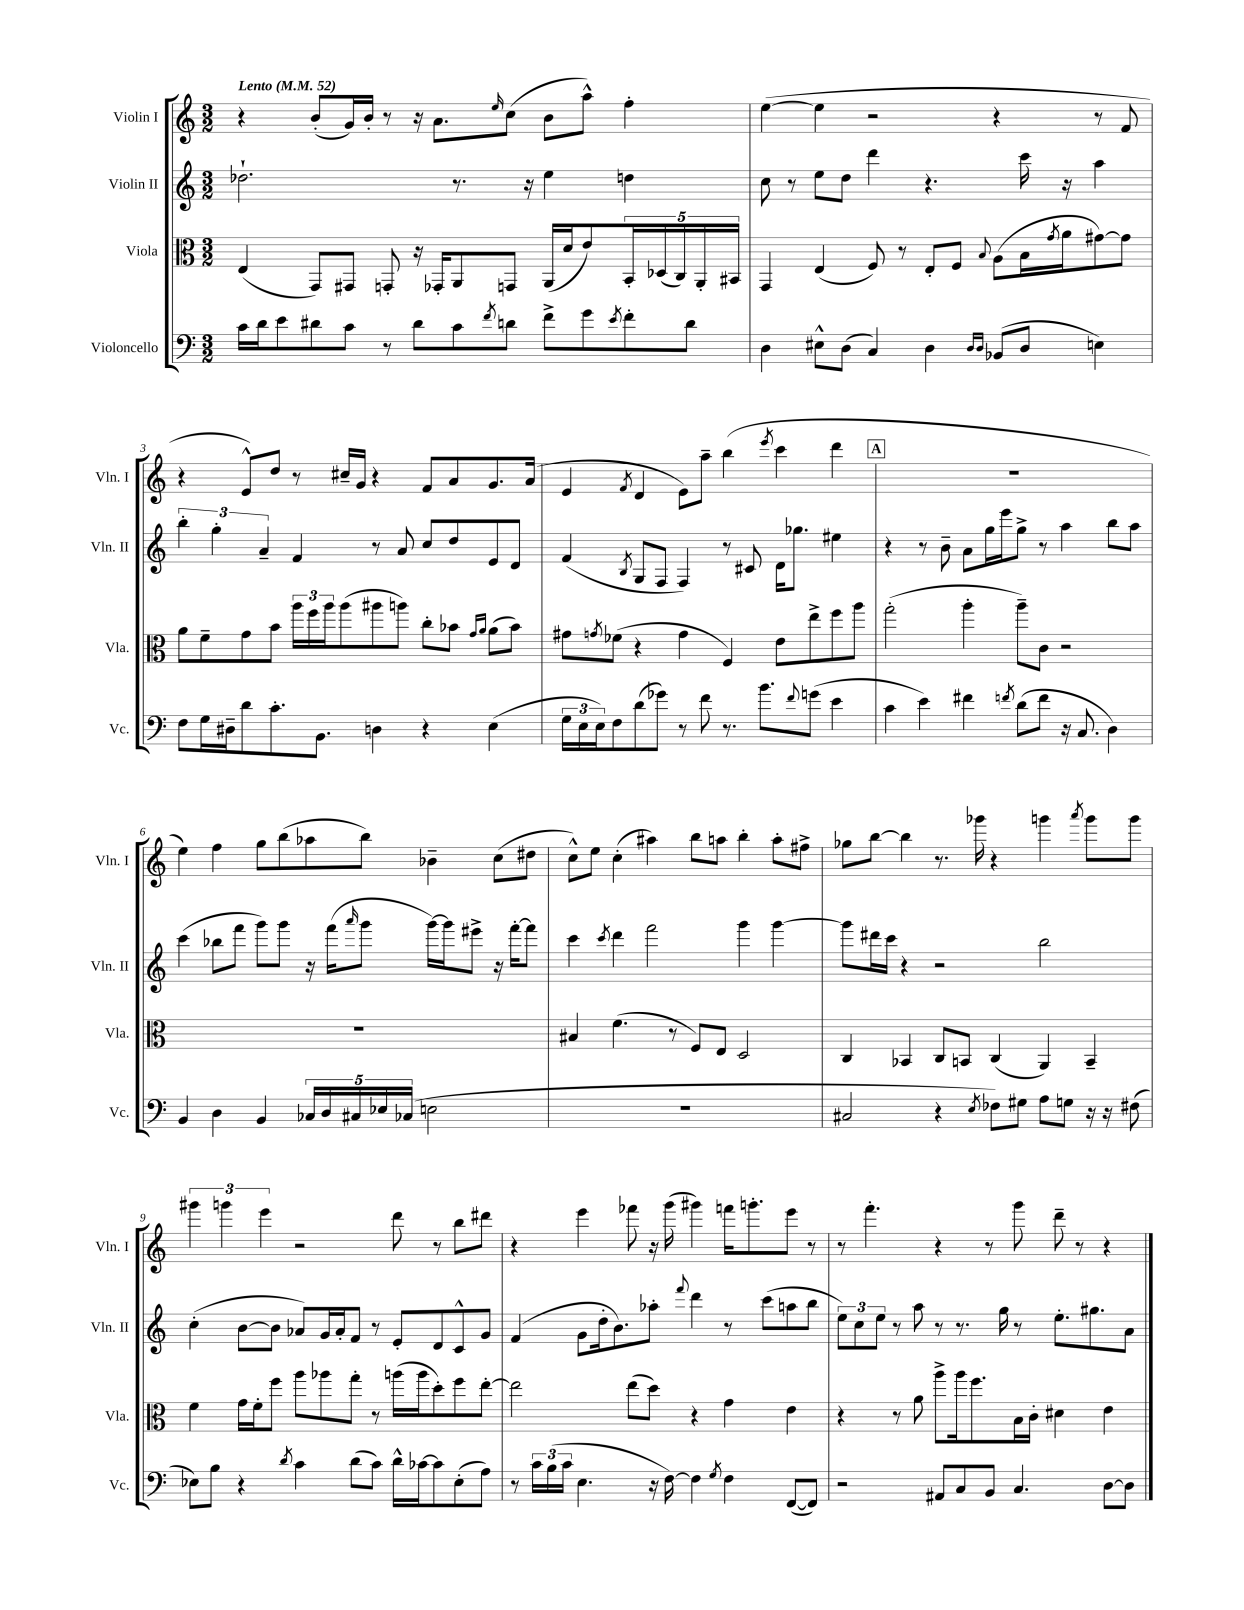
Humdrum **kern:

**kern	**kern	**kern	**kern
*part4	*part3	*part2	*part1
*staff4	*staff3	*staff2	*staff1
*I"Violoncello	*I"Viola	*I"Violin II	*I"Violin I
*I'Vc.	*I'Vla.	*I'Vln. II	*I'Vln. I
*clefF4	*clefC3	*clefG2	*clefG2
*k[]	*k[]	*k[]	*k[]
*M3/2	*M3/2	*M3/2	*M3/2
*MM52	*MM52	*MM52	*MM52
=1	=1	=1	=1
!	!	!	!LO:TX:a:B:t=Lento
16c\LL	(4E/	2.dd-X`\	4r
16d\J	.	.	.
8e\	.	.	.
8d#X\	8GG/L)	.	(8b'/L
8c\J	8GG#X/J	.	16g/L)
.	.	.	16b'/JJ
8r	8GGn'/	.	8r
8d#\L	16r	.	16r
.	16GG-X'/KL	.	8.a\L
8c\	8AA/	8.r	.
8qf/	.	.	16qqee/
8dn\J	8GGn/J	.	(8cc\J
.	.	16r	.
8f^\L	(16AA/LL	4ee\	8b\L
.	16d/J	.	.
8g\	8e/)	.	8aa^^\J)
8qe/	.	.	.
8f'\	20BB'/L	4ddn\	4ff'\
.	(20D-X/	.	.
.	20C/)	.	.
8d\J	.	.	.
.	20AA'/	.	.
.	20BB#X/JJ	.	.
=2	=2	=2	=2
4D\	4GG/	8cc\	([4ee\
.	.	8r	.
8E#X^^\L	(4E/	8ee\L	4ee\]
(8D\J	.	8dd\J	.
4C/)	8F/)	4ddd\	2r
.	8r	.	.
4D\	8E'/L	4.r	.
.	8F/J	.	.
16qqD/LL	.	.	.
16qqD/JJ	8qqB/	.	.
(8BB-X/L	(8A\L	.	4r
8D/J	16B\L	16ccc\	.
.	8qg/	.	.
.	16a\J	16r	.
4En\)	[8g#X\)	4aa\	8r
.	8g#\J]	.	8f/
!!LO:LB:g=z
=3	=3	=3	=3
8F\L	8a\L	6bb'\	4r
16G\L	8f~\	.	.
.	.	6gg'\	.
16D#X~\J	.	.	.
8d\	8g\	.	8e^^/L)
.	.	6a~/	.
8.c'\	8b\J	.	8dd/J
.	24aa\LL	4f/	8r
.	24ff\	.	.
8.BB\J	.	.	.
.	24aa\J	.	.
.	(8aa\	.	16cc#X~/LL
.	.	.	16g/JJ
4Dn\	8aa#X\	8r	4r
.	8aan\J)	8a/	.
4r	8cc'\L	8cc/L	8f/L
.	8b-X\J	8dd/	8a/
.	16qqg/LL	.	.
.	16qqa/JJ	.	.
(4E\	(8a\L	8e/	8.g/
.	8b-\J)	8d/J	.
.	.	.	(16a/Jk
=4	=4	=4	=4
24G\LL	8g#X\L	(4f/	4e/
24E\	.	.	.
24E\J)	.	.	.
.	8qgn/	.	.
8F\	(8f-X\J	.	.
.	.	8qB/	8qf/
(8d\	4r	8G/L	4d/
8g-X\J)	.	8F/J	.
8r	4g\	4F/)	8e\L)
8f\	.	.	8aa~\J
8.r	4F/)	8r	(4bb\
.	.	8c#X/	.
8.b\L	.	.	.
.	.	.	8qeee/
.	8e\L	16d\KL	4ccc\
.	.	8.gg-X\J	.
8qqf/	.	.	.
(8gn\J	8ee^\	.	.
4e\	8ff\	4ee#X\	4ddd\
.	8aa\J	.	.
!!LO:REH:place=s1:t=A
=5	=5	=5	=5
4c\	(2gg'\	4r	1.r
4e\)	.	8r	.
.	.	8b~\	.
4f#X\	4aa'\	8a\L	.
.	.	16gg\L	.
.	.	16eee\J	.
8qfn/	.	.	.
(8d\L	8aa~\L)	8gg^\J	.
8f\J	8c\J	8r	.
16r	2r	4aa\	.
8.C/	.	.	.
4D\)	.	8bb\L	.
.	.	8aa\J	.
!!LO:LB:g=z
=6	=6	=6	=6
4BB/	1.r	(4ccc\	4ee\)
4D\	.	8bb-X\L	4ff\
.	.	8fff\J	.
4BB/	.	8ggg\L)	8gg\L
.	.	8ggg\J	(8bb\
20C-X/LL	.	16r	8aa-X\
20D/	.	.	.
.	.	(16fff\KL	.
20C#X/	.	.	.
.	.	16qqaaa/	.
.	.	8ggg\J	8bb\J)
20E-X/	.	.	.
(20C-X/JJ	.	.	.
2En\	.	[16ggg\LL)	4b-X~\
.	.	16ggg\J]	.
.	.	8eee#X^\J	.
.	.	16r	(8cc\L
.	.	[16fff'\KL	.
.	.	8fff\J]	8dd#X\J
=7	=7	=7	=7
1.r	4B#X/	4ccc\	8cc^^\L)
.	.	.	8ee\J
.	.	8qccc/	.
.	(4.f\	4ddd\	(4cc'\
.	.	2fff\	4aa#X\)
.	8r	.	.
.	8F/L)	.	8bb\L
.	8E/J	.	8aan\J
.	2D/	4ggg\	4bb'\
.	.	[4ggg\	8aa'\L
.	.	.	8ff#X^\J
=8	=8	=8	=8
2C#X/	4C/	8ggg\L]	8gg-X\L
.	.	16ddd#X\L	[8bb\J
.	.	16ccc\JJ	.
.	4BB-X/	4r	4bb\]
4r	8C/L	2r	8.r
.	8BBn/J	.	.
.	.	.	16ggg-X\
8qE/	.	.	.
8F-X\L)	(4C/	.	4r
8G#X\J	.	.	.
8A\L	4AA/)	2bb\	4gggn\
8Gn\J	.	.	.
.	.	.	8qaaa/
16r	4BB~/	.	8ggg\L
16r	.	.	.
(8F#X\	.	.	8ggg\J
!!LO:LB:g=z
=9	=9	=9	=9
8E-X\L)	4f\	(4cc'\	6ggg#X\
8B\J	.	.	.
.	.	.	6gggn\
4r	16g\LL	[8b\L	.
.	16f'\J	.	.
.	.	.	6eee\
.	8ff\J	8b\J]	.
8qd/	.	.	.
4c\	8aa\L	8a-X/L)	2r
.	8aa-X\	16g/L	.
.	.	16a-'/J	.
(8d\L	8gg'\J	8f/J	.
8c\J)	8r	8r	.
16d^^\LL	(16aan\LL	8e'/L	8ddd\
[16c-X\J	16aa\J	.	.
8c-\]	8dd'\)	8d/	8r
(8E-'\	8ff\	8c^^/	8bb\L
8A\J)	[8ee'\J	8g/J	8ddd#X\J
=10	=10	=10	=10
8r	2ee\]	(4f/	4r
24c\LL	.	.	.
(24B\	.	.	.
24c\JJ	.	.	.
4.E\	.	8g\L	4eee\
.	.	16dd'\k	.
.	.	8.b\)	.
.	(8ee\L	.	8fff-X\
16r	8dd\J)	8aa-X'\J	16r
[16F\)	.	.	(16ggg\
.	.	8qqfff/	.
4F\]	4r	4ddd\	4ggg#X\)
8qG/	.	.	.
4F\	4g\	8r	16fffn\KL
.	.	.	8.gggn'\
.	.	(8ccc\L	.
([8FF/L	4e\	8aan\	8eee\J
8FF/J])	.	8bb\J	8r
=11	=11	=11	=11
2r	4r	12ee\L)	8r
.	.	12cc\	.
.	.	.	4.fff'\
.	.	12ee\J	.
.	8r	8r	.
.	8a\	8aa\	.
8AA#X/L	8aa^\L	8r	4r
8C/	16aa\k	8.r	.
.	8.ff\	.	.
8BB/J	.	.	8r
.	.	16gg\	.
4.C/	16B\L	8r	8ggg\
.	16c'\JJ	.	.
.	4d#X\	8.ee'\L	8ddd~\
.	.	.	8r
.	.	8.gg#X\	.
[8D\L	4e\	.	4r
8D\J]	.	8a\J	.
==	==	==	==
*-	*-	*-	*-
